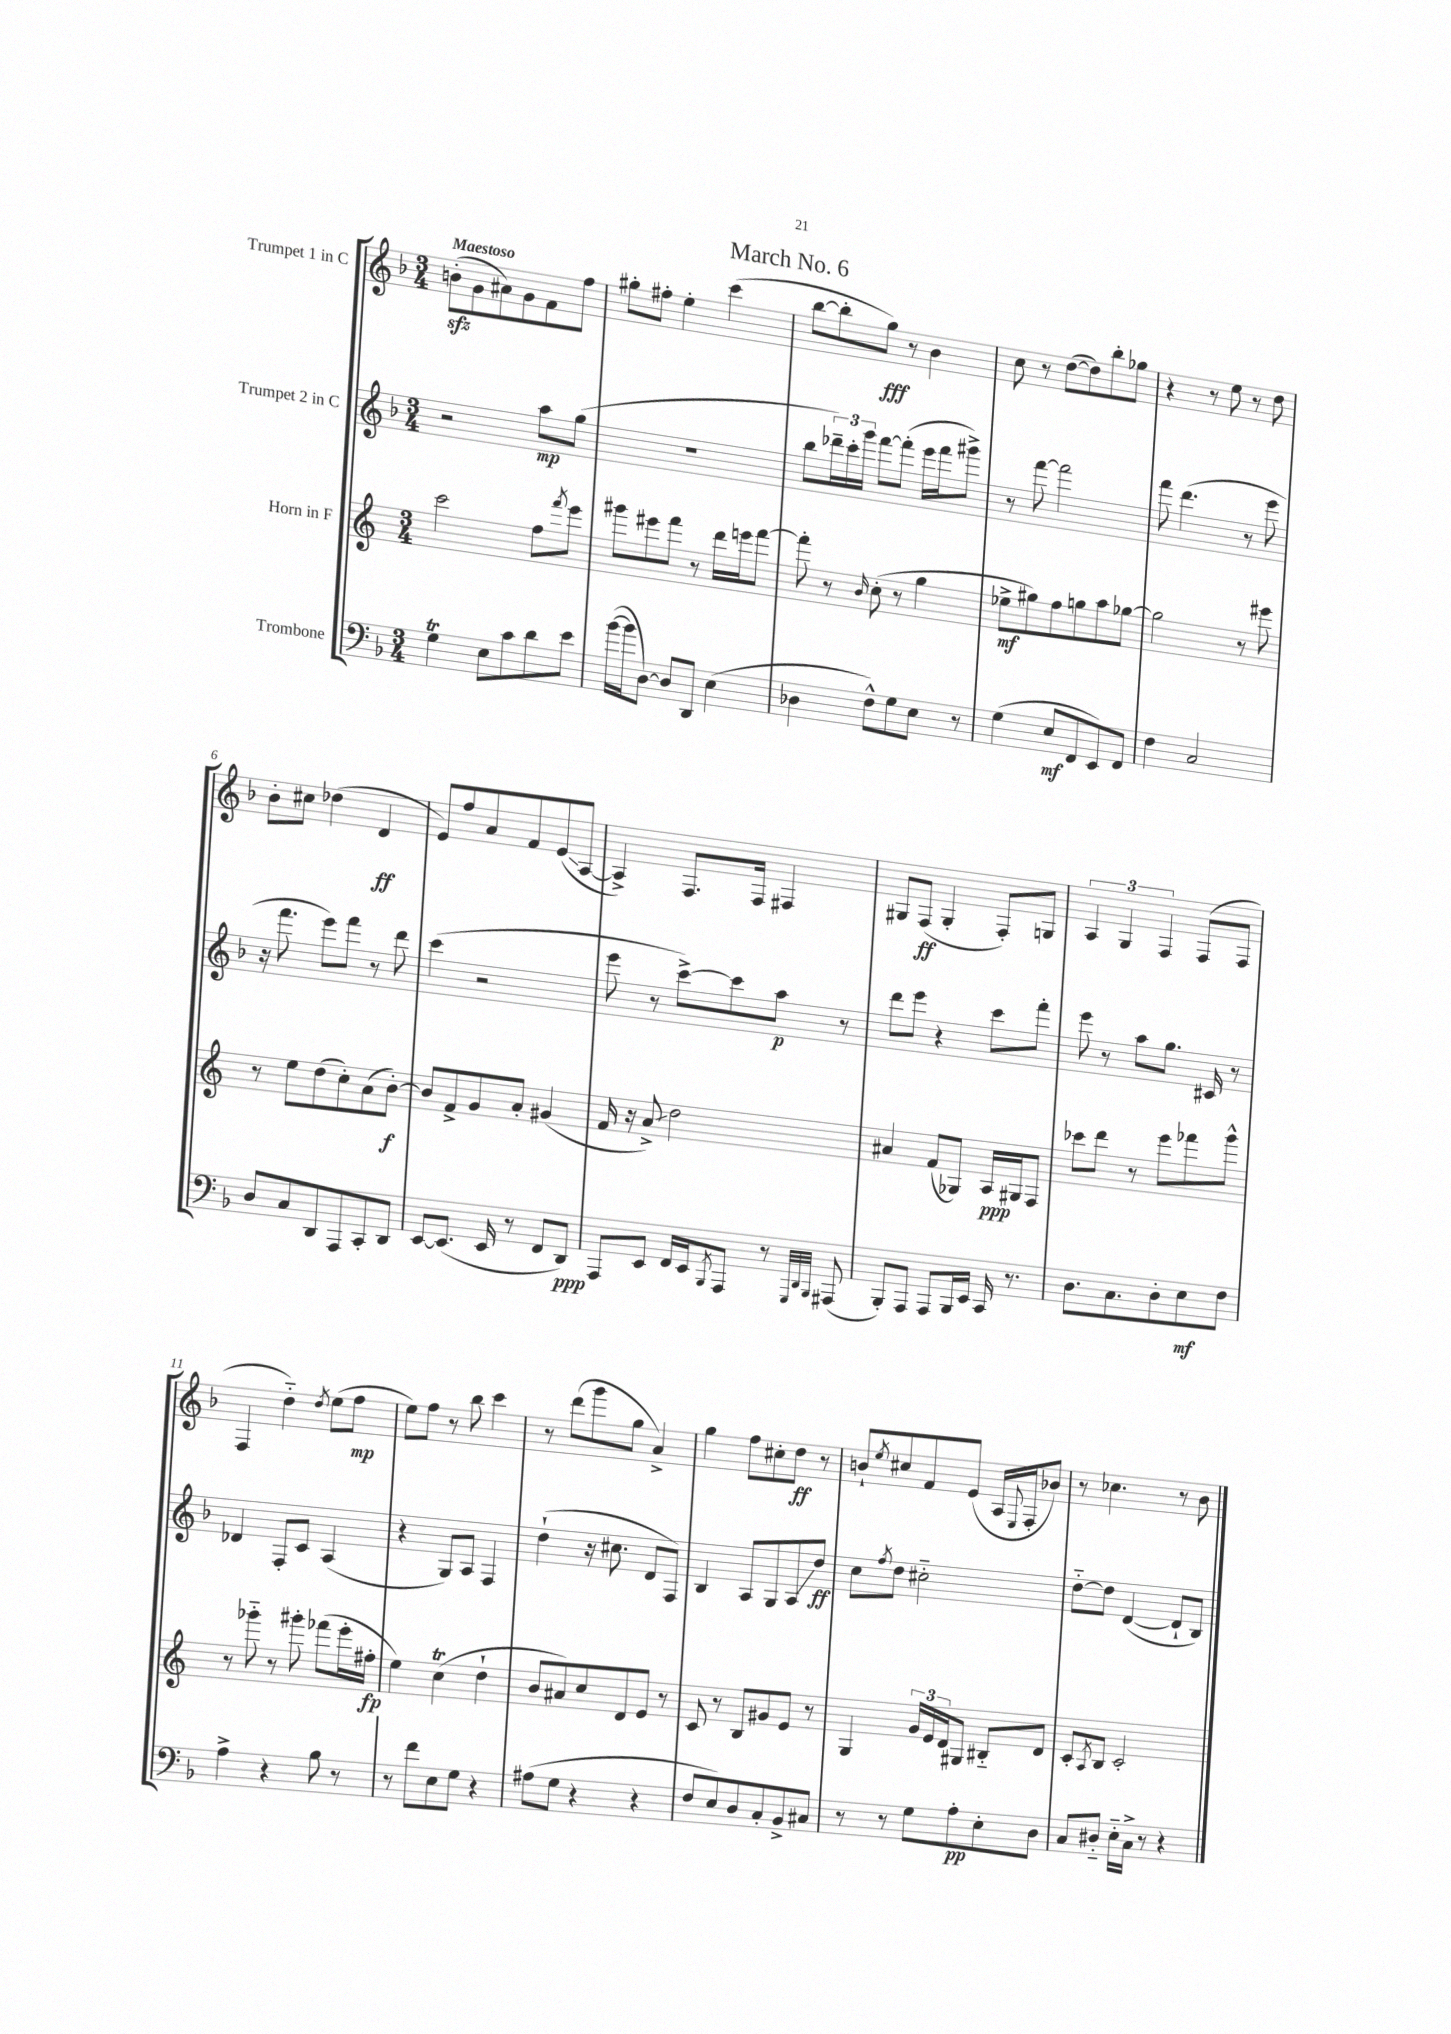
\header { title = "March No. 6" }
<<
\new StaffGroup <<
\new Staff = "s0" \with { instrumentName = "Trumpet 1 in C" } {
    \clef treble \key f \major \numericTimeSignature \time 3/4 \tempo "Maestoso"
    b'8-.\sfz( g'8 ais'8) g'8 f'8 f''8 |
    gis''8-. fis''8-. e''4-. c'''4( |
    bes''8~ bes''8-. g''8\fff) r8 bes'4 |
    c''8 r8 d''8~( d''8) bes''8-. ges''8 |
    r4 r8 e''8 r8 d''8 |
    bes'8-. cis''8 des''4( d'4\ff |
    e'8) f''8 a'8 f'8 e'8\glissando( a8~ |
    a4->) f8. f16 fis4 |
    gis8 f8\ff( gis4-. f8-.) g8 |
    \tuplet 3/2 { a4 g4 f4 } f8( f8 |
    f4 d''4-_) \acciaccatura { d''8 } e''8( f''8\mp |
    e''8) f''8 r8 bes''8 c'''4 |
    r8 d'''8( g'''8 g''8 a'4->) |
    g''4 f''8 cis''8-. d''8\ff r8 |
    b'8-! \acciaccatura { e''8 } cis''8 f'8 e'8( a16 \appoggiatura { e8 } f16-. bes'8) |
    r8 ces''4. r8 bes'8 \bar "|." |
}
\new Staff = "s1" \with { instrumentName = "Trumpet 2 in C" } {
    \clef treble \key f \major \numericTimeSignature \time 3/4
    r2 a''8\mp g''8( |
    R2. |
    bes''8 \tuplet 3/2 { des'''16--) c'''16-. g'''16 } f'''8~ f'''8-.( e'''16 f'''16 gis'''8->) |
    r8 f'''8~ f'''2 |
    f'''8 d'''4.( r8 e'''8 |
    r16 f'''8. e'''8) f'''8 r8 d'''8 |
    c'''4( r2 |
    e'''8 r8 c'''8~->) c'''8 a''8\p r8 |
    d'''8 e'''8 r4 c'''8 f'''8-. |
    e'''8 r8 a''8 g''8. cis'16 r8 |
    des'4 f8-. c'8 a4( |
    r4 g8) a8 f4 |
    d''4-!( r16 cis''8. d'8 f8) |
    bes4 a8 g8 a8\glissando d''8\ff |
    c''8 \acciaccatura { f''8 } d''8 cis''2-_ |
    d''8~-_ d''8 d'4~( d'8-! bes8) \bar "|." |
}
\new Staff = "s2" \with { instrumentName = "Horn in F" } {
    \clef treble \key c \major \numericTimeSignature \time 3/4
    c'''2 f''8 \acciaccatura { f'''8 } e'''8 |
    gis'''8 eis'''8 f'''8 r8 d'''16 e'''16 f'''8~ |
    f'''8-. r8 \grace { b'16 } c''8-.( r8 g''4 |
    ees''8->\mf gis''8) f''8 g''8 a''8 ges''8~ |
    ges''2 r8 eis'''8 |
    r8 e''8 d''8( c''8-.) a'8( b'8~-.\f) |
    b'8 f'8-> g'8 a'8-. gis'4( |
    f'16 r16 a'8->\glissando) d''2 |
    ais'4 f'8( ges8) a16\ppp gis16 f8 |
    ces'''8 d'''8 r8 e'''8 fes'''8 g'''8-^ |
    r8 ges'''8-_ r8 gis'''8-. fes'''8( e'''16-. fis''16-.\fp |
    e''4) c''4\trill( d''4-! |
    b'8 ais'8) c''8 d'8 e'8 r8 |
    c'8 r8 b8 gis'8 e'8 r8 |
    g4 \tuplet 3/2 { g'16 e'16 d'16 } gis8 bis8-_ d'8 |
    c'8-. \acciaccatura { a8 } b8 c'2-. \bar "|." |
}
\new Staff = "s3" \with { instrumentName = "Trombone" } {
    \clef bass \key f \major \numericTimeSignature \time 3/4
    g4\trill e8 c'8 d'8 e'8 |
    bes'16~( bes'16 d8~) d8 d,8 e4( |
    des4 f8-^) g8 e8 r8 |
    g4( e8\mf f,8 e,8) f,8 |
    f4 c2 |
    d8 c8 d,8 a,,8 c,8-. d,8 |
    e,8~ e,8.( e,16 r8 f,8 d,8\ppp) |
    a,,8 e,8 f,16 e,16 \acciaccatura { bes,,8 } a,,8 r8 \grace { g,,32 d,32 bes,,32 } ais,,8( |
    bes,,8-.) a,,8 a,,8 bes,,16 e,16 c,16 r8. |
    d8. c8. d8-. e8\mf f8 |
    a4-> r4 bes8 r8 |
    r8 f'8 e8 g8 r4 |
    ais8( g8 r4 r4 |
    f8 e8) d8 c8-. bes,8-> cis8 |
    r8 r8 g8 a8-.\pp e8-. d8 |
    c8 dis8-_ e16-_ c16-> r8 r4 \bar "|." |
}
>>
>>
